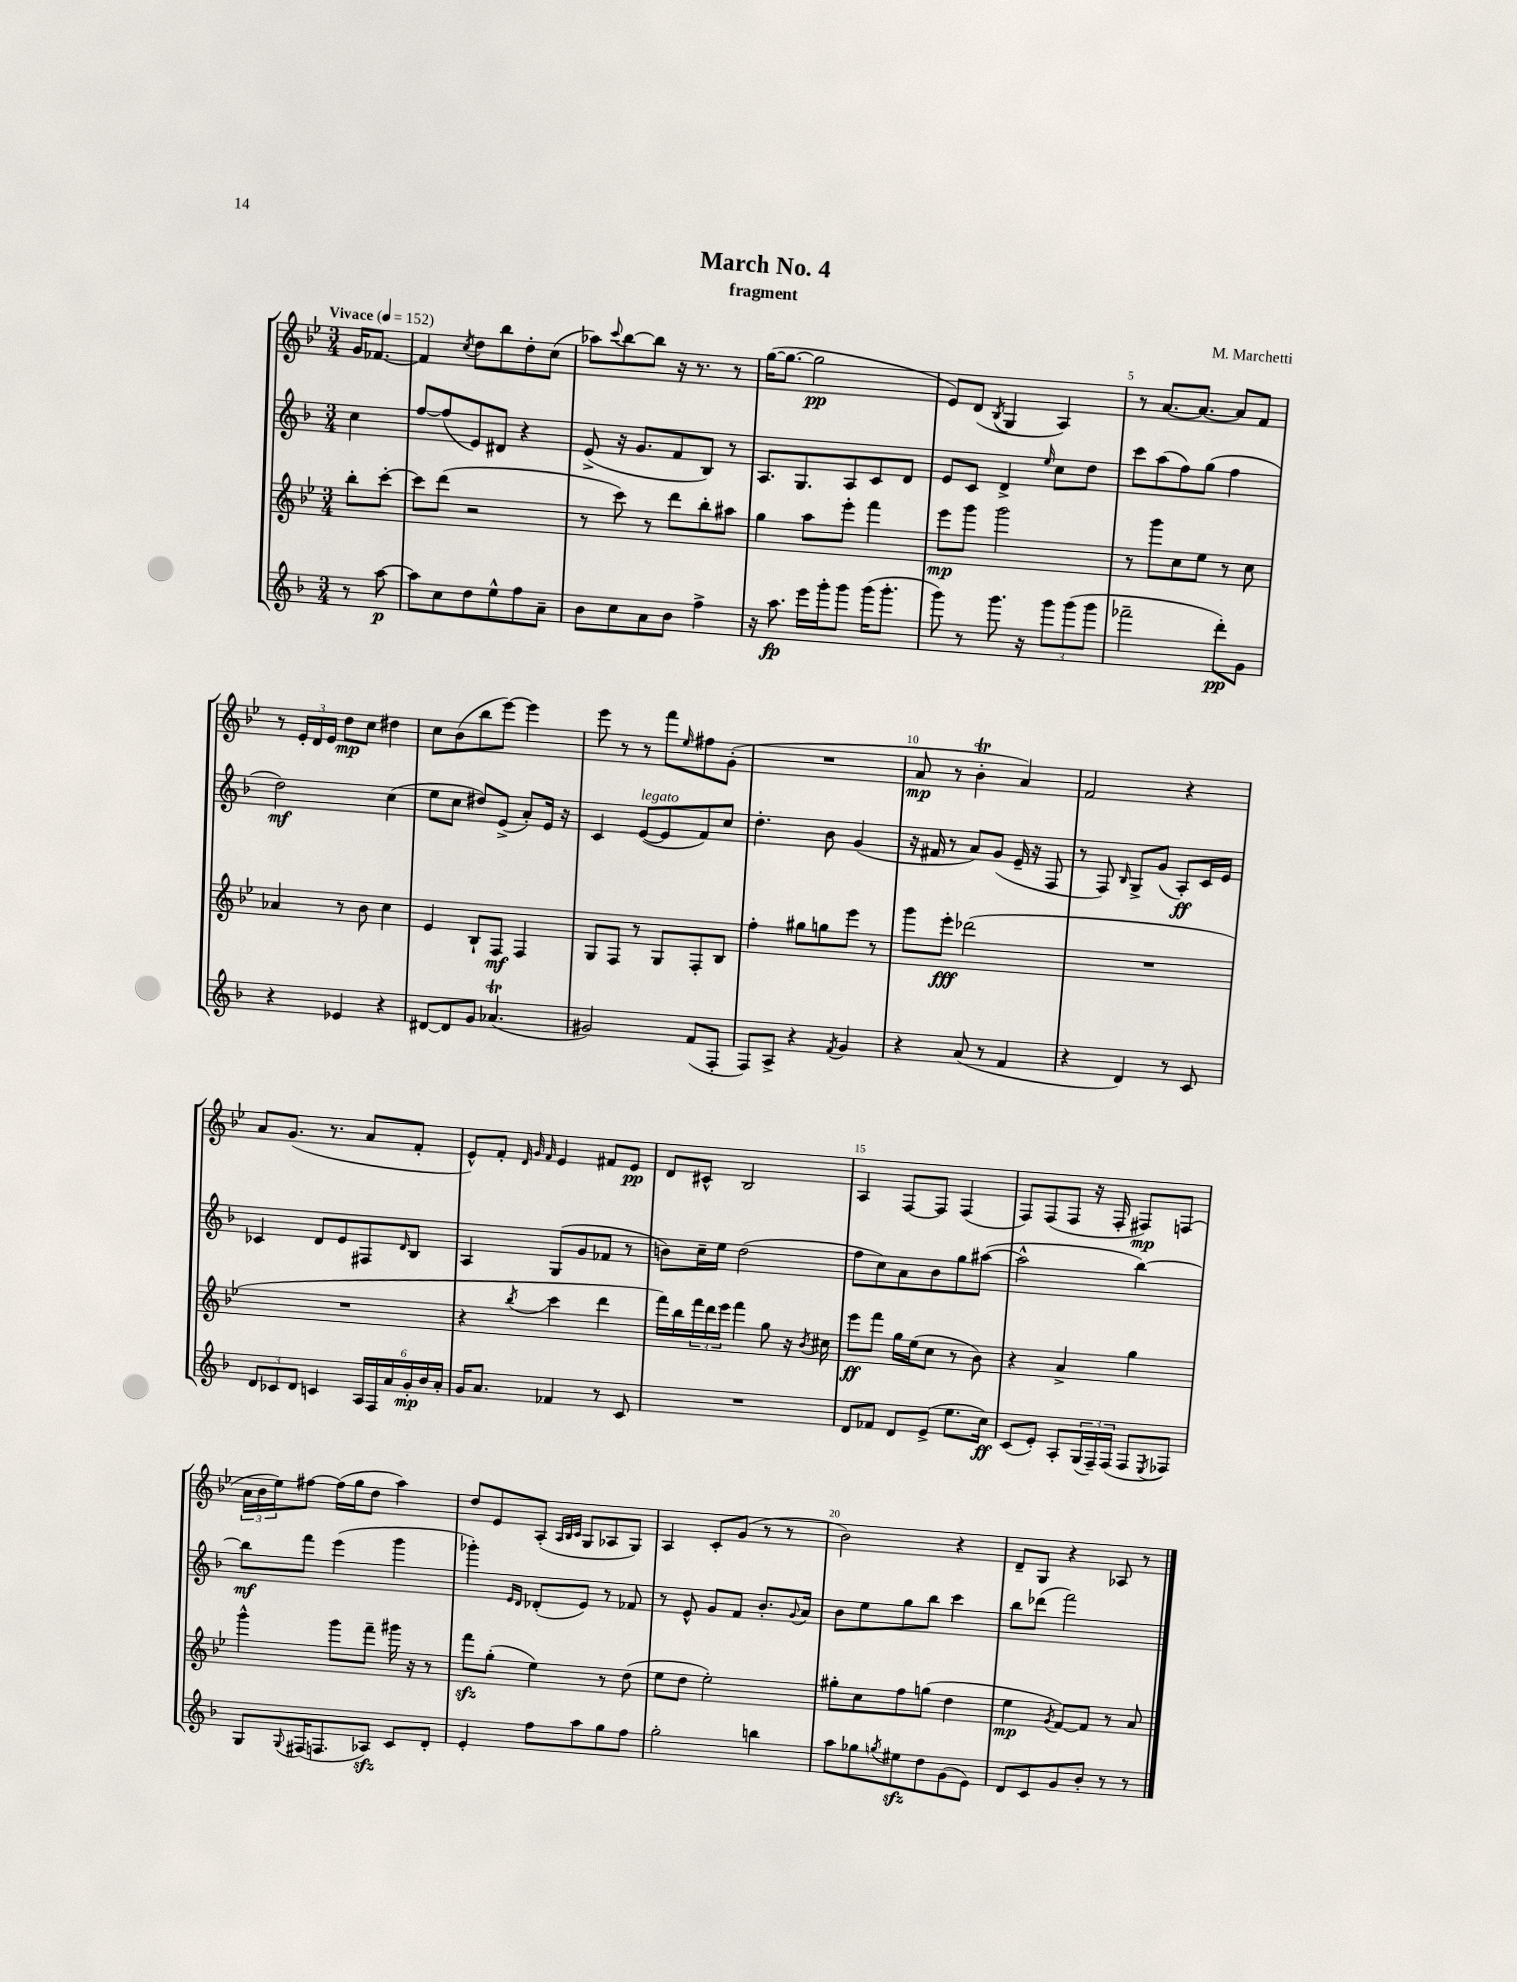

**kern	**kern	**kern	**kern
*staff4	*staff3	*staff2	*staff1
*clefG2	*clefG2	*clefG2	*clefG2
*k[b-]	*k[b-e-]	*k[b-]	*k[b-e-]
*M3/4	*M3/4	*M3/4	*M3/4
*MM152	*MM152	*MM152	*MM152
8r	8bb-'	4cc	16g
.	.	.	[8.f-
[8aa	[8ccc'	.	.
=	=	=	=
8aa]	8ccc]	[8ff	4f-]
8cc	(8ddd	(8ff]	.
.	.	.	8qcc
8dd	2r	8e)	8dd
8ee^^	.	8d#	8bb-
8ff	.	4r	8dd'
8a~	.	.	(8cc
=	=	=	=
8b-	8r	(8e^	8aa-)
.	.	.	8qqccc
8cc	8ccc)	16r	[8bb-
.	.	8.g	.
8a	8r	.	8bb-]
8b-	8ddd	8f	16r
.	.	.	8.r
4ff^	8bb-'	8B-)	.
.	8aa#	8r	8r
=	=	=	=
16r	4gg	8.A	([16gg
8.aa	.	.	8.gg_
.	.	8.G	.
16eee	8aa	.	2gg]
16ggg'	.	.	.
8ggg	8eee-'	8A	.
(16ggg	4fff	8c	.
8.ggg'	.	.	.
.	.	8d	.
=	=	=	=
8ggg)	8eee-	8e	8e-)
8r	8ggg	8c	(8d
.	.	.	8qB-
8.ggg	2ggg	4d^	4G
16r	.	.	.
.	.	16qqee	.
12ggg	.	8cc	4A)
(12ggg	.	.	.
.	.	8dd	.
12ggg	.	.	.
=	=	=	=
2fff-~	8r	8ccc	8r
.	8ggg	(8aa	[8.a
.	8cc	8ff)	.
.	.	.	8.a_
.	8ee-	(8gg	.
8ddd')	8r	4ff	8a]
8g	8cc	.	8f
=	=	=	=
4r	4a-	2dd)	8r
.	.	.	24e-'
.	.	.	24d
.	.	.	24e-
4e-	8r	.	8dd
.	8b-	.	8cc
4r	4cc	(4cc	4dd#
=	=	=	=
[8d#	4e-	8ee	8cc
8d#]	.	8cc	(8b-
8g	8B-`	8dd#)	8bb-
(4.a-	8F	(8e^	[8eee-)
.	4F	8a')	4eee-]
.	.	16e	.
.	.	16r	.
=	=	=	=
2g#)	8G	4c	8eee-
.	8F	.	8r
.	8r	([8e	8r
.	8G	8e]	8fff
.	.	.	16qqee-
(8f	8F'	8f)	8ff#
8F'	8B-	8cc	(8g'
=	=	=	=
8F)	4ff'	4.dd'	2.r
8A^	.	.	.
4r	8gg#	.	.
.	8gg	8b-	.
8qf	.	.	.
4g	8eee-	(4g	.
.	8r	.	.
=	=	=	=
4r	8ggg	16r	8a
.	.	16f#	.
.	8eee-'	8r	8r
(8a	(2ddd-	8a)	4b-'
8r	.	(8g	.
4f	.	16e~	4a)
.	.	16r	.
.	.	8F	.
=	=	=	=
4r	2.r	8r	2f
.	.	8F)	.
.	.	16qqB-	.
4d)	.	8G^	.
.	.	(8g	.
8r	.	8A')	4r
8c	.	16c	.
.	.	16e	.
=	=	=	=
12d	2.r	4c-	8a
12c-	.	.	.
.	.	.	(8.g
12d	.	.	.
4c	.	8d	.
.	.	.	8.r
.	.	8e	.
24A	.	8F#	8a
24F	.	.	.
24a	.	.	.
.	.	16qqd	.
24g'	.	8B-	8f'
24b-	.	.	.
24a'	.	.	.
=	=	=	=
16g	4r	4A	8e-^^)
8.a	.	.	.
.	.	.	8f'
.	.	.	32qqd
.	.	.	32qqg
.	8qbb-	.	32qqf
4f-	4ccc	(8G	4e-
.	.	8g	.
8r	4ddd	8f-	8f#
8c	.	8r	8e-
=	=	=	=
2.r	16fff)	8b)	8d
.	16bb-	.	.
.	24fff	16cc~	8c#^^
.	24ddd	.	.
.	.	16ee	.
.	24eee-	.	.
.	4fff	(2dd	2B-
.	8gg	.	.
.	16r	.	.
.	8qb-	.	.
.	16cc#	.	.
=	=	=	=
8d	8eee-	8ff	4A
8f-	8fff	8cc)	.
8d	16gg	8a	[8F
.	(16ee-	.	.
(8e^	8cc	8b-	8F]
8.ee	8r	8gg	(4F
.	8b-)	([8aa#	.
16cc)	.	.	.
=	=	=	=
(8c	4r	2aa#^^]	8F)
8e')	.	.	(8F
8A'	4a^	.	8F
(24G	.	.	16r
24F~)	.	.	.
.	.	.	16F'
(24F	.	.	.
8F	4gg	[4bb-)	8F#)
8qE	.	.	.
8F-)	.	.	(8F
=	=	=	=
8G	4ggg^^	8bb-]	24a
.	.	.	24b-
.	.	.	24ee-)
8qqG	.	.	.
(16F#	.	8fff	[8ff#
8.F	.	.	.
.	8ggg	(4eee	(16ff#]
.	.	.	16gg
8A-)	8fff~	.	8dd
8c	16ggg#	4ggg	4aa)
.	16r	.	.
8d'	8r	.	.
=	=	=	=
4e'	8fff	4ggg-')	8dd
.	(8gg'	.	8e-
.	.	16qqe	.
.	.	16qqd	.
8ff	4ee-)	(8d-'	(8A'
.	.	.	32qqA
.	.	.	32qqB-
.	.	.	32qqc
8aa	.	8e)	8G
8gg	8r	8r	8A-
8ff	(8dd	8f-	8G)
=	=	=	=
2gg'	8ee-	8r	4A
.	8dd	8e^^	.
.	2ee-')	8g	8c'
.	.	8f	(8g
4bb	.	8.b-'	8r
.	.	.	8r
.	.	8qqg	.
.	.	16a	.
=	=	=	=
8aa	8gg#'	8b-	2b-)
8gg-	8cc	8ee	.
8qgg	.	.	.
8ee#	8ff	8gg	.
8dd	(8gg	8bb-	.
(8g	4dd	4ccc	4r
8e)	.	.	.
=	=	=	=
8d	4ee-	8bb-	8d~
8c	.	(8ddd-	8G
.	8qg	.	.
8g	[8f)	2fff)	4r
8b-'	8f]	.	.
8r	8r	.	8A-
8r	8a	.	8r
==	==	==	==
*-	*-	*-	*-
